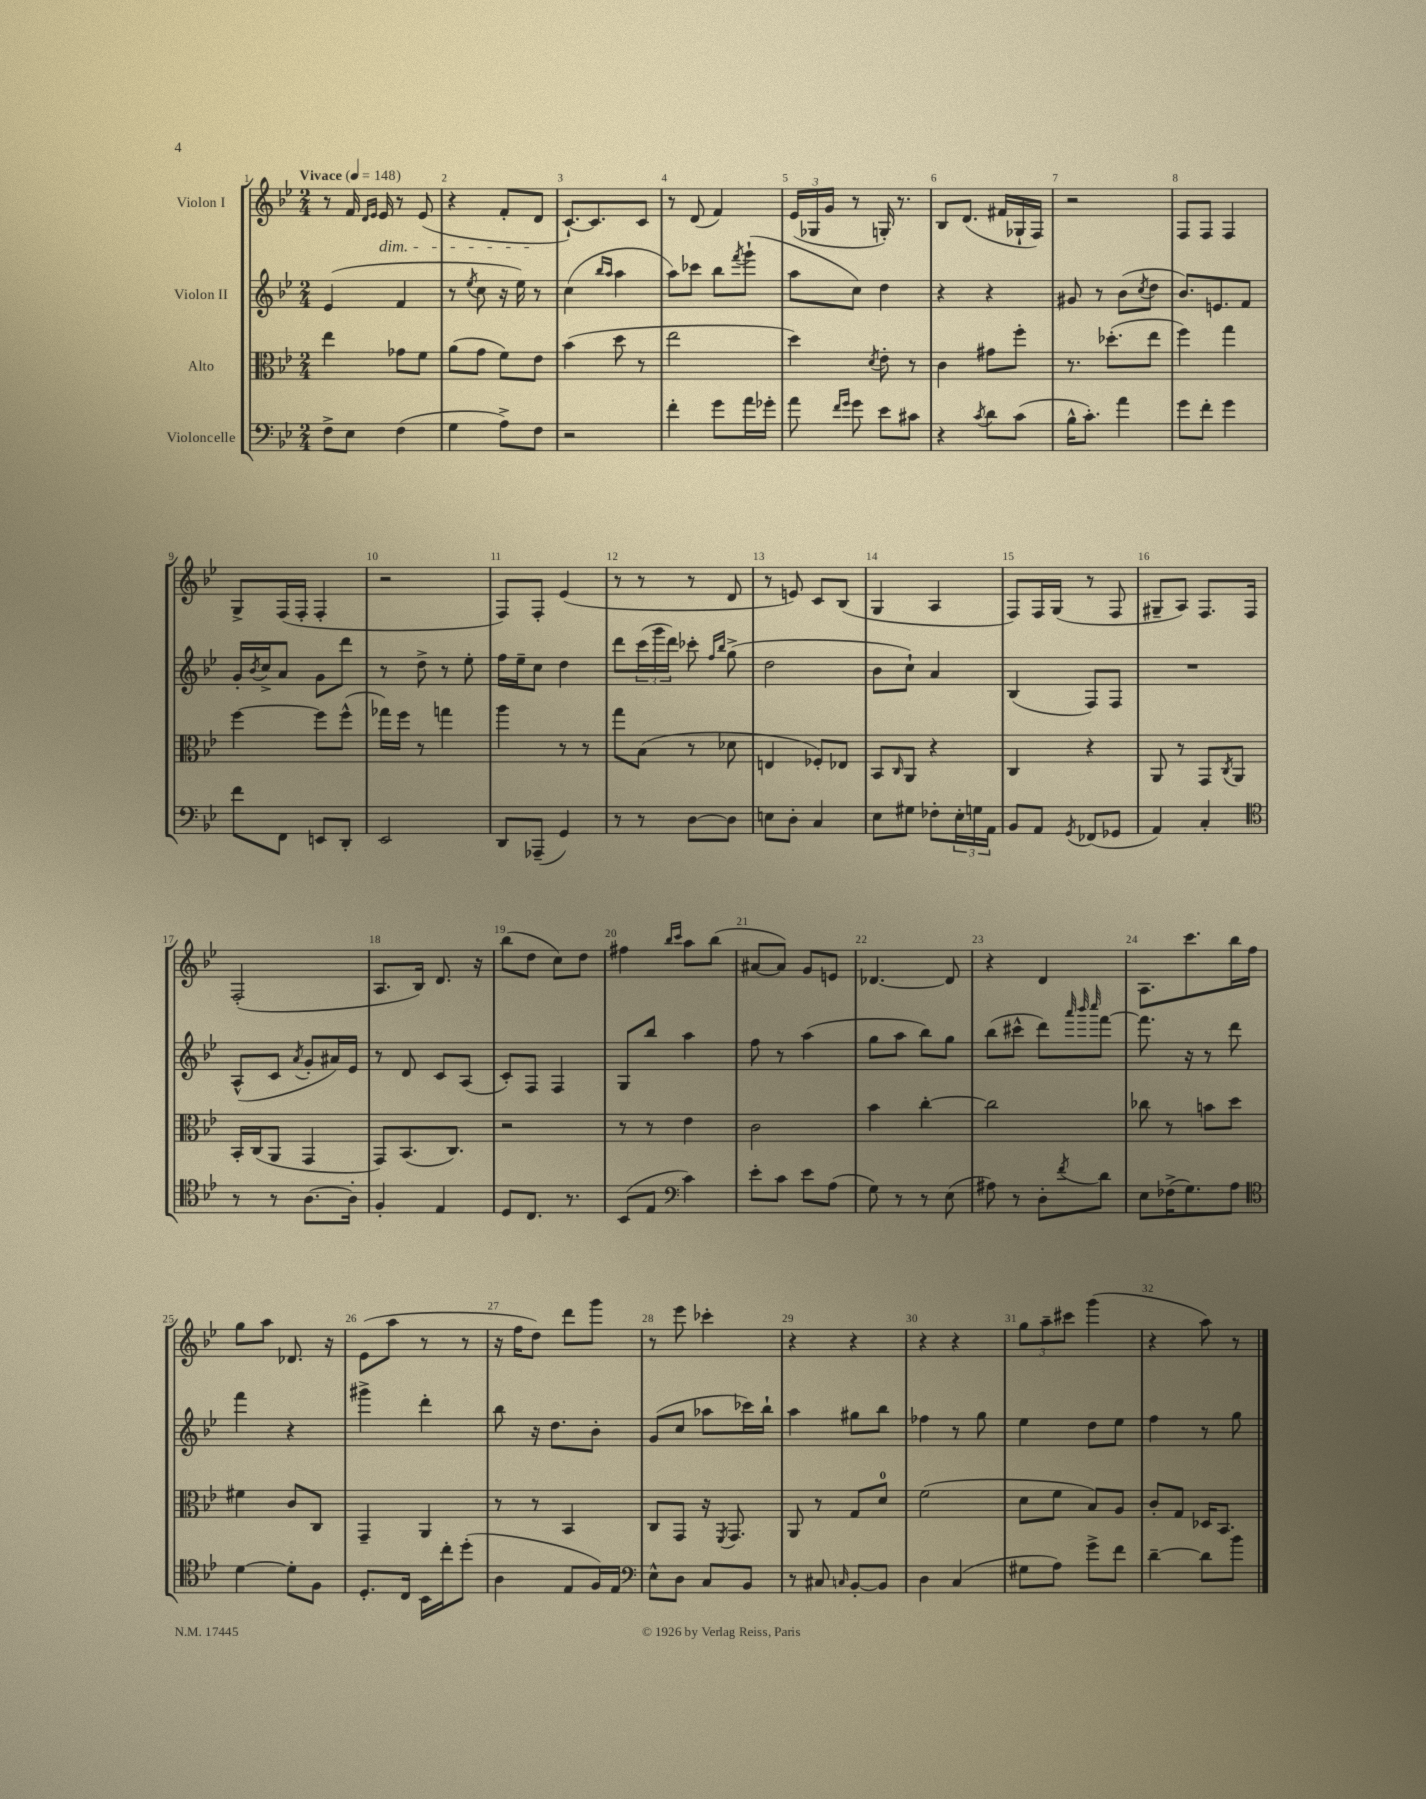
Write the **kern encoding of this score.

**kern	**kern	**kern	**kern
*staff4	*staff3	*staff2	*staff1
*clefF4	*clefC3	*clefG2	*clefG2
*k[b-e-]	*k[b-e-]	*k[b-e-]	*k[b-e-]
*M2/4	*M2/4	*M2/4	*M2/4
*MM148	*MM148	*MM148	*MM148
8F^	4ee-	(4e-	8r
8E-	.	.	16f
.	.	.	16qqd
.	.	.	16qqe-
.	.	.	16e-
(4F	8g-	4f	8r
.	8f	.	(8e-
=	=	=	=
4G	(8a	8r	4r
.	.	8qee-	.
.	8g	8cc	.
8A^)	8f)	16r	8f'
.	.	16ee-)	.
8F	8e-	8r	8d
=	=	=	=
2r	(4b-	(4cc	[8.c`)
.	.	.	8.c]
.	.	16qqbb-	.
.	.	16qqaa	.
.	8dd	4aa	.
.	8r	.	8c
=	=	=	=
4f'	2ee-	8aa)	8r
.	.	8ccc-	(8d
8g	.	8bb-	4f)
.	.	8qfff	.
16a	.	(8ggg`	.
16g-'	.	.	.
=	=	=	=
8a	4dd)	8aa	(24e-
.	.	.	24G-
.	.	.	24g
16qqf	.	.	.
16qqg	.	.	.
8g	.	8cc)	8r
.	8qd	.	.
8e-	8e-'	4dd	16G')
.	.	.	8.r
8c#	8r	.	.
=	=	=	=
4r	4c	4r	8B-
.	.	.	(8.d
8qc	.	.	.
8d	8g#	4r	.
.	.	.	16f#
(8c	8ff'	.	16G-`
.	.	.	16F)
=	=	=	=
16B-^^	8.r	8g#	2r
8.c')	.	.	.
.	.	8r	.
.	(8.dd-'	.	.
4a	.	(8b-	.
.	.	8qcc	.
.	8ee-	8dd	.
=	=	=	=
8g	4ff)	8.b-)	8F
8f'	.	.	8F
.	.	8.e	.
4g	4gg	.	4F
.	.	8f	.
=	=	=	=
8f	[4ff	16g'	8G^
.	.	8qb-	.
.	.	16cc^	.
8FF	.	8a	(16F
.	.	.	16F'
8EE	8ff]	8g	4F'
8DD'	(8ff^^	8ddd	.
=	=	=	=
2EE-	16gg-)	8r	2r
.	16ff	.	.
.	8r	8dd^	.
.	4gg	8r	.
.	.	8ee-'	.
=	=	=	=
8DD	4aa	16ff	8F)
.	.	16ee-~	.
(8AAA-~	.	8cc	8F'
4GG)	8r	4dd	(4e-
.	8r	.	.
=	=	=	=
8r	8gg	8ddd	8r
8r	(8B-	(24ccc	8r
.	.	24ggg	.
.	.	24ddd)	.
[8D	8r	8ccc-'	8r
.	.	16qqff	.
.	.	16qqbb-	.
8D]	8d-	(8gg^	8d
=	=	=	=
8E	4E	2dd	8r
8D'	.	.	8e)
4C	8F-')	.	8c
.	8E-	.	(8B-
=	=	=	=
8E-	8BB-	8b-	4G
.	16qqC	.	.
8G#	8AA	8cc`)	.
8F-'	4r	4a	4A
24E-'	.	.	.
24G	.	.	.
24AA	.	.	.
=	=	=	=
8BB-	4C	(4B-	8F)
8AA	.	.	16F
.	.	.	(16G
8qGG	.	.	.
(8FF-	4r	8F)	8r
8GG-	.	8F	8F
=	=	=	=
4AA)	8AA	2r	8G#~
.	8r	.	8A)
4C'	8GG	.	8.F
.	8qC	.	.
.	8AA	.	.
.	.	.	16F
=	=	=	=
*clefC4	*	*	*
8r	16BB-'	(8A^^	(2F'
.	(16C	.	.
8r	8AA	8c	.
.	.	8qa	.
[8.A	4GG	8g'	.
.	.	16a#)	.
16A']	.	16e-	.
=	=	=	=
4F'	8GG)	8r	8.A
.	(8.BB-	8d	.
.	.	.	16B-)
4E-	.	8c	8.d
.	8.C)	.	.
.	.	(8A	.
.	.	.	16r
=	=	=	=
8D	2r	8c')	(8bb-
8.C	.	8F	8dd
.	.	4F	8cc)
8.r	.	.	.
.	.	.	8dd
=	=	=	=
(8BB-	8r	8G	4ff#
8E-	8r	8bb-	.
*clefF4	*	*	*
.	.	.	16qqbb-
.	.	.	16qqccc
4c)	4e-	4aa	8aa
.	.	.	(8bb-
=	=	=	=
8e-'	2c	8ff	[8a#
8c	.	8r	8a#])
8e-	.	(4aa	8g
(8A	.	.	8e
=	=	=	=
8G)	4b-	8gg	[4.d-
8r	.	8aa	.
8r	[4cc'	8bb-)	.
(8E-	.	8gg	8d-]
=	=	=	=
8A#)	2cc]	(8bb-	4r
8r	.	8ccc#^^	.
8D'	.	8ddd)	4d
.	.	32qqaaa	.
.	.	32qqbbb-	.
8qf	.	32qqcccc	.
8d	.	[8fff	.
=	=	=	=
8E-	8cc-	8.fff]	8.A
(16F-^	8r	.	.
8.G)	.	16r	8.ccc
.	8b	8r	.
8A	8dd	8ddd	16bb-
.	.	.	16ff
=	=	=	=
*clefC4	*	*	*
[4d	4f#	4fff	8gg
.	.	.	8aa
8d']	8c	4r	8.d-
8F	8C	.	.
.	.	.	16r
=	=	=	=
8.D'	4GG~	4ggg#^	(8e-
.	.	.	8aa
16C	.	.	.
16BB-	4AA	4ddd'	8r
16cc'	.	.	.
(8dd'	.	.	8r
=	=	=	=
4A	8r	8bb-	16r
.	.	.	16ff
.	8r	16r	8dd)
.	.	8.dd	.
8E-	4BB-	.	8ddd
16F)	.	8b-'	8ggg
16E-	.	.	.
=	=	=	=
*clefF4	*	*	*
8E-^^	8C	(8g	8r
8D	8GG	8cc	8eee-
8C	16r	8aa-	4ccc-'
.	8qFF	.	.
.	8.GG	.	.
8BB-	.	16ccc-)	.
.	.	16bb-`	.
=	=	=	=
8r	8AA	4aa	4r
8C#	8r	.	.
16qqC	.	.	.
[8BB-'	8G	8gg#	4r
8BB-]	8d	8bb-	.
=	=	=	=
4D	(2f	4ff-	4r
(4C	.	8r	4r
.	.	8gg	.
=	=	=	=
8G#	8d	4ee-	12gg
.	.	.	12aa~
8A)	8f	.	.
.	.	.	12ccc#
8g^	8B-)	8dd	(4ggg
8f	8A	8ee-	.
=	=	=	=
[4d~	8c'	4ff	4r
.	8G	.	.
8d]	16D-	8r	8aa)
.	8.BB-	.	.
8b-	.	8gg	8r
==	==	==	==
*-	*-	*-	*-
